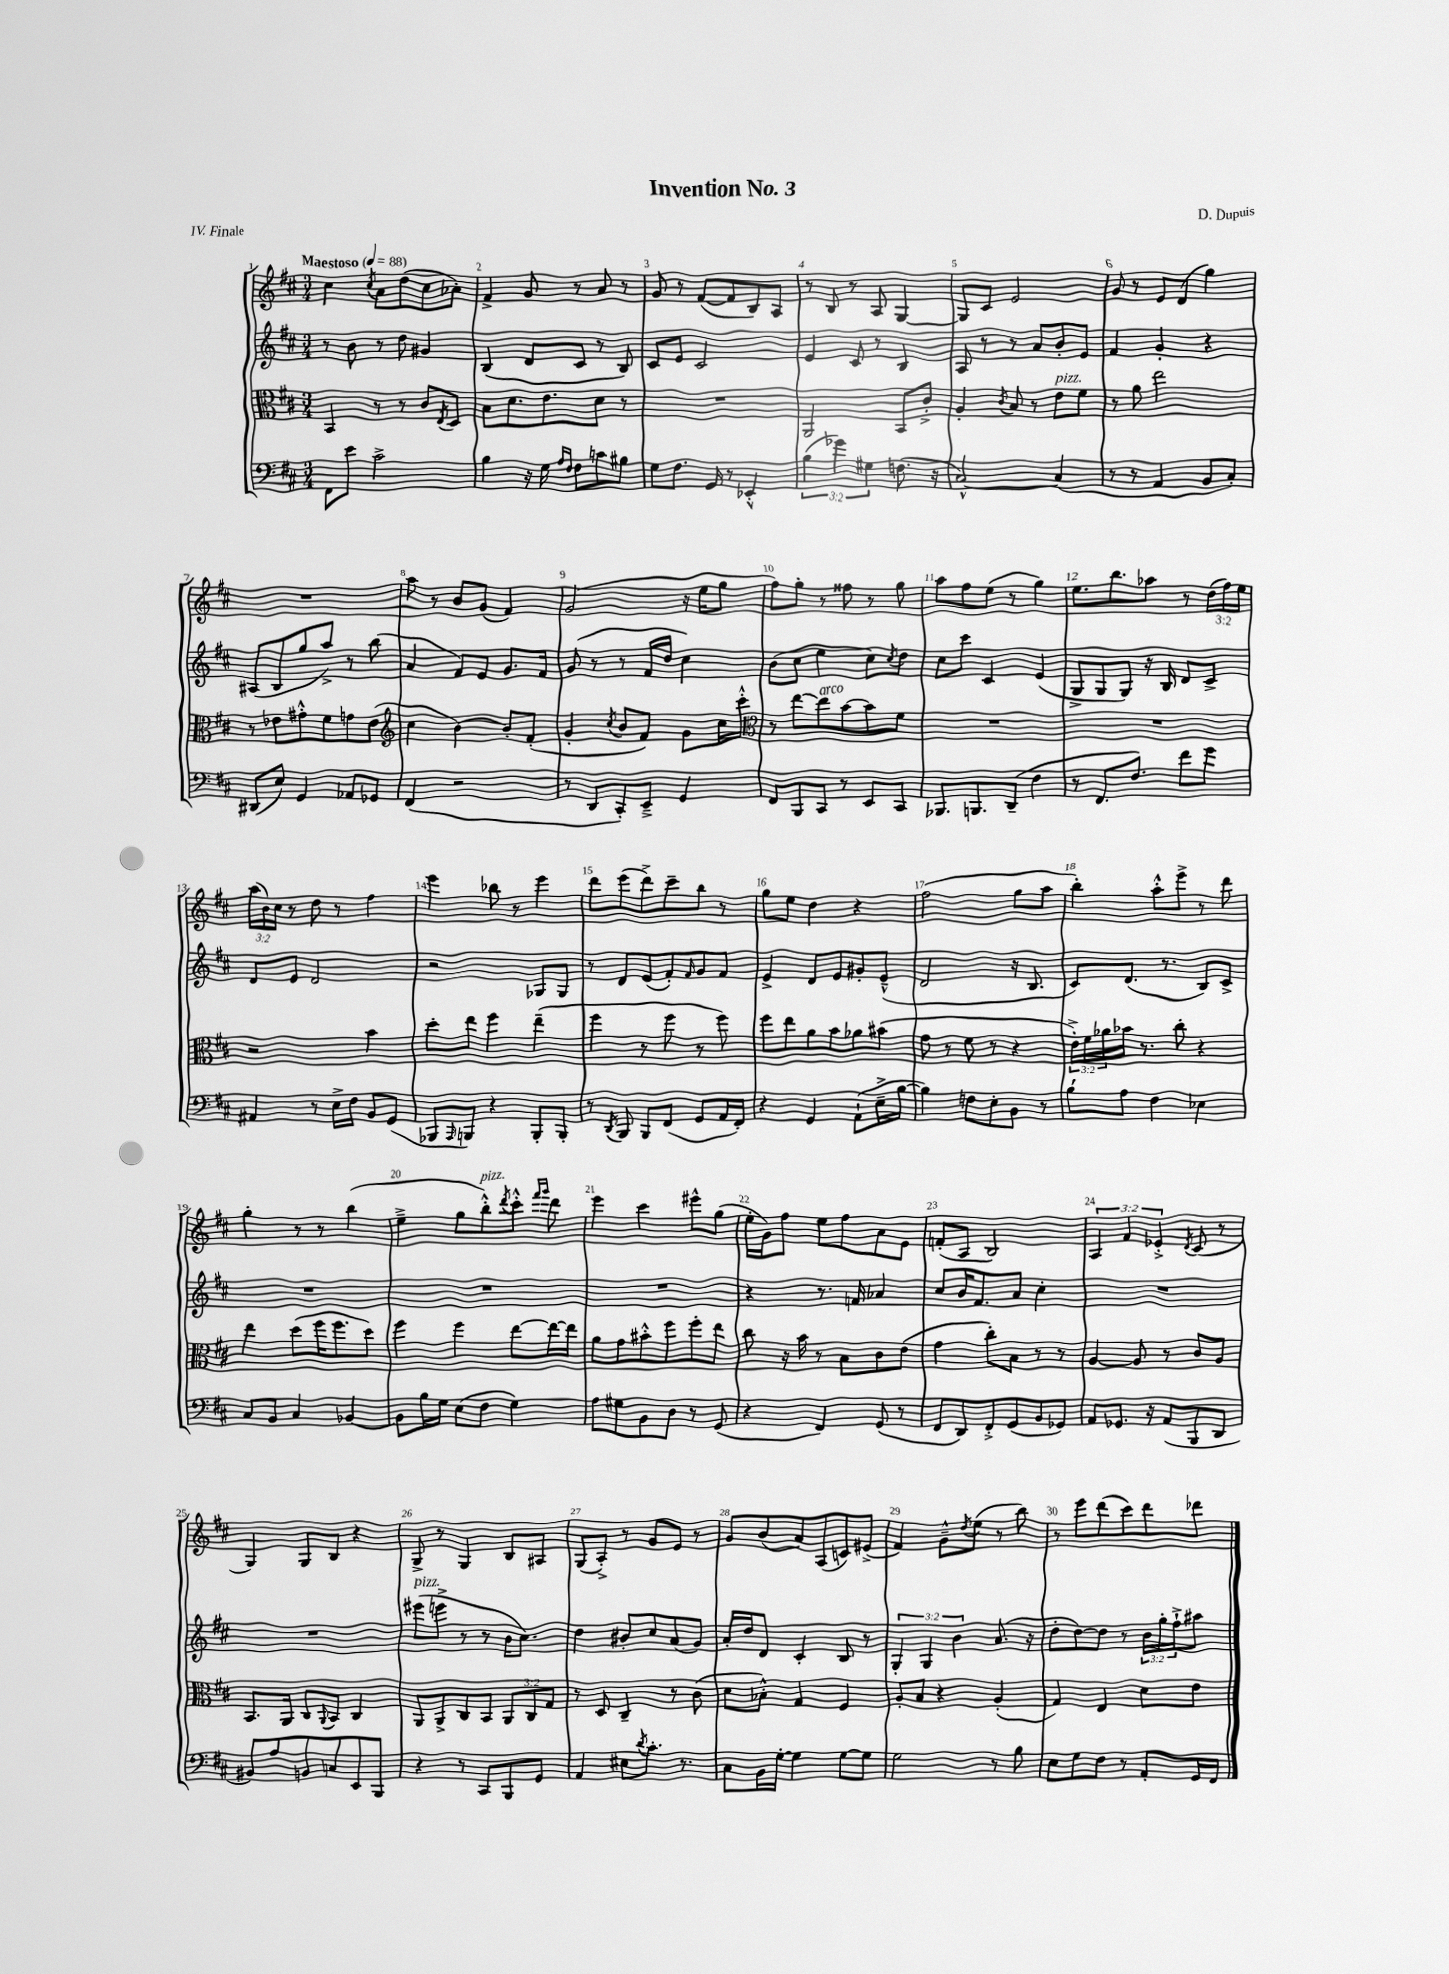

**kern	**kern	**kern	**kern
*part4	*part3	*part2	*part1
*staff4	*staff3	*staff2	*staff1
*clefF4	*clefC3	*clefG2	*clefG2
*k[f#c#]	*k[f#c#]	*k[f#c#]	*k[f#c#]
*M3/4	*M3/4	*M3/4	*M3/4
*MM88	*MM88	*MM88	*MM88
=1	=1	=1	=1
!	!	!	!LO:TX:a:B:t=Maestoso
8FF#\L	4BB/	8r	4cc#\
8e\J	.	8b\	.
.	.	.	8qcc#/
2c#^\	8r	8r	8a\L
.	8r	8dd\	(8dd\
.	8c#/L	4g#X/	8cc#\
.	8qE/	.	.
.	8D/J	.	8a-X'\J)
=2	=2	=2	=2
4B\	8B\L	(4B/	4f#^/
.	8.d\	.	.
16r	.	8d/L	8g/
16G\	8.e\	.	.
16qqA/LL	.	.	.
16qqF#/JJ	.	.	.
8F#\L	.	8c#/J	8r
8cn\	8d\J	8r	8a/
8B#X\J	8r	8B/)	8r
=3	=3	=3	=3
8G\L	2.r	8c#/L	8g/
8.F#\J	.	8e/J	8r
.	.	2c#/	([8f#/L
16GG/	.	.	.
8r	.	.	8f#/]
4EE-X'^^/	.	.	8B/)
.	.	.	8A/J
=4	=4	=4	=4
(6B\	2AA/	4e/	8r
.	.	.	8B/
6g-X\)	.	.	.
.	.	8c#/	8r
6G#X\	.	.	.
.	.	8r	8A/
(8.Fn\	8BB/L	4B/	[4G/
.	8c#'^/J	.	.
16r	.	.	.
=5	=5	=5	=5
[2C#^^/)	4A'/	8A/	8G/L]
.	.	8r	8c#/J
.	8qc#/	.	.
.	8B/	8r	2e/
.	8r	8a/L	.
!	!LO:TX:a:i:t=pizz.	!	!
(4C#/]	8e\L	8b'/	.
.	8f#\J	8e/J	.
=6	=6	=6	=6
8r	8r	4f#/	8g/
8r	8a\	.	8r
4AA/	2ee\	4g'/	8e/L
.	.	.	(8d/J
8BB/L	.	4r	4gg\)
8C#'/J)	.	.	.
!!LO:LB:g=z
=7	=7	=7	=7
(8DD#X/L	8r	(8A#X/L	2.r
8E/J)	8e-X\L	8B/	.
4GG/	8g#X'^^\	8gg/	.
.	8f#\	8aa^/J)	.
8AA-X/L	8gn\	8r	.
8GG-X/J	(8e-\J	(8bb\	.
=8	=8	=8	=8
*	*clefG2	*	*
(4FF#/	4cc#\	4a/	8aa\
.	.	.	8r
2r	[4b\)	8f#/L)	8b/L
.	.	8e/J	(8g/J
.	8b'/L]	8.g/L	4f#/)
.	(8f#'/J	.	.
.	.	16f#/Jk	.
=9	=9	=9	=9
8r	4g'/	(8g/	(2g/
8DD/L	.	8r	.
.	8qcc#/	.	.
8CC#'/)	8b/L	8r	.
8EE~^/J	8f#/J)	16f#/LL	.
.	.	16dd/JJ	.
4GG/	8g\L	4cc#\)	16r
.	.	.	16ee\KL
.	16cc#\L	.	8gg\J
.	16ccc#'^^\JJ	.	.
=10	=10	=10	=10
*	*clefC3	*	*
8FF#/L	8r	(8b\L	8ff#\L)
8BBB/	[8ee\L	8cc#\J	8gg'\J
!	!LO:TX:a:i:t=arco	!	!
8CC#/J	8ee\]	4ee\	8r
8r	[8b\	.	8ff##X\
8EE/L	8b\]	8cc#\L)	8r
.	.	8qcc#/	.
8CC#/J	8f#\J	8dd\J	8gg\
=11	=11	=11	=11
8.BBB-X/L	2.r	8cc#\L	8aa\L
.	.	8ccc#\J	8ff#\
8.BBBn/	.	.	.
.	.	4c#/	(8ee\J
(8DD~/J	.	.	8r
4F#\	.	(4e/	4gg\)
=12	=12	=12	=12
8r	2.r	8G^/L	8.ee\L
8.FF#/L	.	8G/	.
.	.	.	8.bb\
.	.	8G/J)	.
8.F#/J)	.	.	.
.	.	16r	8aa-X\J
.	.	16B/	.
8f#\L	.	8d/L	8r
8g\J	.	8c#^/J	(24dd\LL
.	.	.	24ff#\)
.	.	.	24ee\JJ
!!LO:LB:g=z
=13	=13	=13	=13
4AA#X/	2r	8d/L	(24aa\LL
.	.	.	24b\)
.	.	.	24cc#\JJ
.	.	8e/J	8r
8r	.	2d/	8dd\
16E^\LL	.	.	8r
16F#\JJ	.	.	.
8BB/L	4b\	.	4ff#\
(8GG/J	.	.	.
=14	=14	=14	=14
8BBB-X/L	8dd'\L	2r	4eee\
16qqAAA/	.	.	.
8BBBn/J)	8ee\J	.	.
4r	4ff#\	.	8bb-X\
.	.	.	8r
8BBB'/L	(4ee~\	8G-X/L	4eee\
8BBB'/J	.	8G-/J	.
=15	=15	=15	=15
8r	4ff#\	8r	8ddd\L
8qDD/	.	.	.
8BBB/	.	8d/L	(8eee\
8BBB/L	8r	(8e/	8ddd^\)
(8FF#/J	8ff#\	8f#'/)	8ccc#~\
.	.	16qqf#/	.
8GG/L	8r	8g/	8bb\J
16AA/L	8ff#\)	8f#/J	8r
16FF#'/JJ)	.	.	.
=16	=16	=16	=16
4r	8ff#\L	4e^/	8gg\L
.	8ee\	.	8ee\J
4GG/	8a\	8d/L	4dd\
.	8b\	8e/	.
(8AA`\L	8a-X\	8g#X'/	4r
16E~^\L	(8b#X\J	(8e~^^/J	.
[16B\JJ	.	.	.
=17	=17	=17	=17
4B\])	8g\	2d/	(2ff#\
.	8r	.	.
8Fn\L	8f#\	.	.
8E'\	8r	.	.
8BB\J	4r	16r	8gg\L
.	.	8.B/	.
8r	.	.	8aa\J
=18	=18	=18	=18
8B`\L	24e'^\LL)	8c#/L)	4bb'\)
.	24f#\	.	.
.	24a-X\	.	.
8A\J	16b-X\JJ	(8.d/J	.
.	8.r	.	.
4F#\	.	.	8aa'^^\L
.	.	8.r	.
.	8cc#'\	.	8eee^\J
4E-X\	4r	8B/L)	8r
.	.	8c#^/J	8ddd\
!!LO:LB:g=z
=19	=19	=19	=19
8C#/L	4ee\	2.r	4gg'\
8BB/J	.	.	.
4C#/	(8dd\L	.	8r
.	16ff#\K	.	8r
.	8.ff#\	.	.
[4BB-X/	.	.	(4bb\
.	8dd\J)	.	.
=20	=20	=20	=20
8BB-\L]	4ff#\	2.r	4ee~^\
16B\L	.	.	.
16G\JJ	.	.	.
(8E\L	4ff#\	.	8gg\L
!	!	!	!LO:TX:a:i:t=pizz.
8F#\J	.	.	8bb'^^\)
.	.	.	8qddd/
4G\)	[8ee\L	.	8ccc#'^^\J
.	.	.	16qqfff#/LL
.	.	.	16qqggg/JJ
.	16ee\L_	.	8ddd\
.	16ee\JJ]	.	.
=21	=21	=21	=21
8A\L	8a\L	2.r	4eee\
8G#X\	8g\	.	.
8BB\	8b#X'^^\	.	4ccc#\
8D\J	8ff#\	.	.
8r	8ff#'\	.	8eee#X^^\L
(8GG/	8ee\J	.	(8gg\J
=22	=22	=22	=22
4r	8cc#\	4r	16ee'\LL
.	.	.	16g\J)
.	16r	.	8ff#\J
.	16b\	.	.
4FF#/)	8r	8.r	8ee\L
.	8B\L	.	8ff#\
.	.	16fn/	.
(8GG/	8c#\	4a-X/	8a\
8r	(8e\J	.	8e\J
=23	=23	=23	=23
8FF#/L	4g\	8cc#/L	(8fn'/L
8DD/)	.	16b/K	8A/J
.	.	8.f#/	.
8FF#'^/	8cc#'\L)	.	2B/)
(8GG/	8B\J	8a/J	.
8BB/	8r	4cc#'\	.
8GG-X/J)	8r	.	.
=24	=24	=24	=24
8AA/L	[4A/	2.r	6A/
8.GG-X/J	.	.	.
.	.	.	6f#/
.	8A/]	.	.
16r	.	.	.
.	.	.	6e-X'^/
(8AA/L	8r	.	.
.	.	.	8qd/
8BBB/	8c#/L	.	(8c#/
8DD/J	8A/J	.	8r
!!LO:LB:g=z
=25	=25	=25	=25
8BB#X/L)	8.BB/L	2.r	4G/)
8A/	.	.	.
.	16AA/Jk	.	.
8BBn/	8C#/L	.	8G/L
.	8qqAA/	.	.
8Cn/	8BB/J	.	8B/J
8EE/	4C#/	.	4r
8BBB/J	.	.	.
=26	=26	=26	=26
!	!	!LO:TX:a:i:t=pizz.	!
4r	8AA/L	(8eee#X\L	8G^/
.	8AA^/	8eeen^\J	8r
8r	8C#/	8r	4G/
8CC#/L	8BB/J	8r	.
8BBB/	12AA/L	16b\KL	8B/L
.	.	8.cc#\J)	.
.	12C#/	.	.
8GG/J	.	.	8A#X/J
.	12G/J	.	.
=27	=27	=27	=27
4AA/	8r	4dd\	(8G/L
.	8D/	.	8A'^/J)
8E#X\L	4C#~/	8b#X'/L	8r
8qd/	.	.	.
8.c#'\J	.	8cc#/	8g/L
.	8r	(8a/	8e/J
8.r	.	.	.
.	(8c#\	8g/J)	8r
=28	=28	=28	=28
8C#\L	8d\L	16a'/LL	8g/L
.	.	16dd/J	.
16BB\L	8B-X'^^\J)	8d/J	(8b/
[16G'\JJ	.	.	.
4G\]	4G/	4c#'/	8a/)
.	.	.	(8A/
[8G\L	4F#/	8B/	8cn/)
8G\J]	.	8r	(8e#X^/J
=29	=29	=29	=29
2G\	8A'/L	6G'/	4f#/)
.	8B/J	.	.
.	.	6G/	.
.	4r	.	8g~^^\L
.	.	6b\	.
.	.	.	8qdd/
.	.	.	(8ee\J
8r	(4A'/	(8.a/	8r
8B\	.	.	8bb\)
.	.	16r	.
=30	=30	=30	=30
8E\L	4G/)	8dd'\L	8r
8G\	.	[8dd\)	8eee\L
8F#\J	4E/	8dd\J]	(8ddd\
8r	.	8r	8ccc#\)
8AA'/L	8d\L	24b\LL	8ddd\
.	.	24gg'\	.
.	.	24ff#`^\J	.
16GG/L	8e\J	8aa#X\J	8ddd-X\J
16FF#/JJ	.	.	.
==	==	==	==
*-	*-	*-	*-
